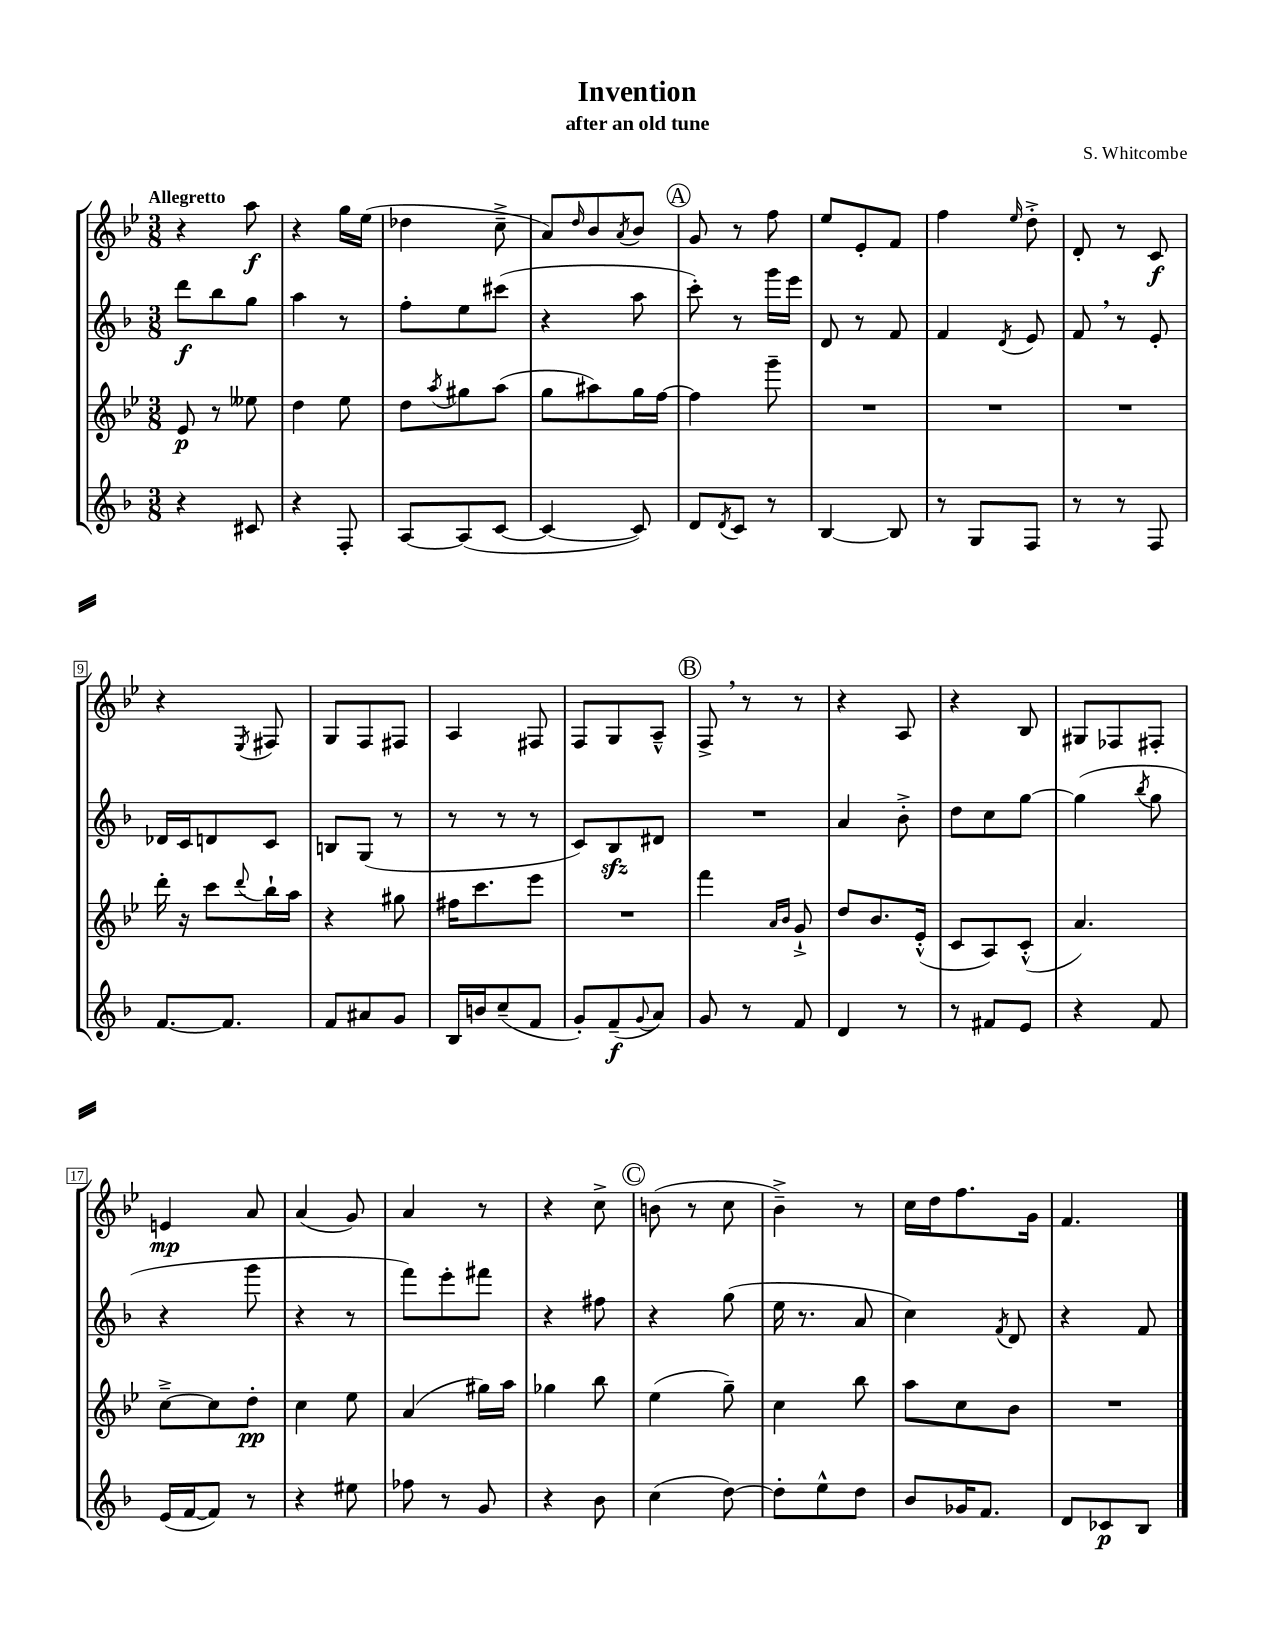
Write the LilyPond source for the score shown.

\header { title = "Invention" composer = "S. Whitcombe" subtitle = "after an old tune" }
<<
\new StaffGroup <<
\new Staff = "s0" {
    \clef treble \key bes \major \numericTimeSignature \time 3/8 \tempo "Allegretto"
    r4 a''8\f |
    r4 g''16 ees''16( |
    des''4 c''8---> |
    a'8) \grace { d''16 } bes'8 \acciaccatura { a'8 } bes'8 |
    \mark \markup { \circle "A" } g'8 r8 f''8 |
    ees''8 ees'8-. f'8 |
    f''4 \grace { ees''16 } d''8-.-> |
    d'8-. r8 c'8\f |
    r4 \acciaccatura { ees8 } fis8 |
    g8 f8 fis8 |
    a4 fis8 |
    f8 g8 a8---^ |
    \mark \markup { \circle "B" } f8-> \breathe r8 r8 |
    r4 a8 |
    r4 bes8 |
    gis8 fes8 fis8-. |
    e'4\mp a'8 |
    a'4( g'8) |
    a'4 r8 |
    r4 c''8-> |
    \mark \markup { \circle "C" } b'8( r8 c''8 |
    bes'4--->) r8 |
    c''16 d''16 f''8. g'16 |
    f'4. \bar "|." |
}
\new Staff = "s1" {
    \clef treble \key f \major \numericTimeSignature \time 3/8
    d'''8\f bes''8 g''8 |
    a''4 r8 |
    f''8-. e''8 cis'''8( |
    r4 a''8 |
    \mark \markup { \circle "A" } c'''8-.) r8 g'''16 e'''16 |
    d'8 r8 f'8 |
    f'4 \acciaccatura { d'8 } e'8 |
    f'8 \breathe r8 e'8-. |
    des'16 c'16 d'8 c'8 |
    b8 g8( r8 |
    r8 r8 r8 |
    c'8) bes8\sfz dis'8 |
    \mark \markup { \circle "B" } R4. |
    a'4 bes'8-.-> |
    d''8 c''8 g''8~ |
    g''4( \acciaccatura { bes''8 } g''8 |
    r4 g'''8 |
    r4 r8 |
    f'''8) e'''8-. fis'''8 |
    r4 fis''8 |
    \mark \markup { \circle "C" } r4 g''8( |
    e''16 r8. a'8 |
    c''4) \acciaccatura { f'8 } d'8 |
    r4 f'8 \bar "|." |
}
\new Staff = "s2" {
    \clef treble \key bes \major \numericTimeSignature \time 3/8
    ees'8\p r8 eeses''8 |
    d''4 ees''8 |
    d''8 \acciaccatura { a''8 } gis''8 a''8( |
    g''8 ais''8) g''16 f''16~ |
    \mark \markup { \circle "A" } f''4 g'''8-- |
    R4. |
    R4. |
    R4. |
    d'''16-. r16 c'''8 \appoggiatura { d'''8 } bes''16-! a''16 |
    r4 gis''8 |
    fis''16 c'''8. ees'''8 |
    R4. |
    \mark \markup { \circle "B" } f'''4 \grace { a'16 bes'16 } g'8-!-> |
    d''8 bes'8. ees'16-.-^( |
    c'8 a8) c'8-.-^( |
    a'4.) |
    c''8~---> c''8 d''8-.\pp |
    c''4 ees''8 |
    a'4( gis''16) a''16 |
    ges''4 bes''8 |
    \mark \markup { \circle "C" } ees''4( g''8--) |
    c''4 bes''8 |
    a''8 c''8 bes'8 |
    R4. \bar "|." |
}
\new Staff = "s3" {
    \clef treble \key f \major \numericTimeSignature \time 3/8
    r4 cis'8 |
    r4 f8-. |
    a8~ a8( c'8~ |
    c'4~ c'8) |
    \mark \markup { \circle "A" } d'8 \acciaccatura { d'8 } c'8 r8 |
    bes4~ bes8 |
    r8 g8 f8 |
    r8 r8 f8 |
    f'8.~ f'8. |
    f'8 ais'8 g'8 |
    bes16 b'16 c''8--( f'8 |
    g'8-.) f'8--\f( \appoggiatura { g'8 } a'8) |
    \mark \markup { \circle "B" } g'8 r8 f'8 |
    d'4 r8 |
    r8 fis'8 e'8 |
    r4 f'8 |
    e'16( f'16~ f'8) r8 |
    r4 eis''8 |
    fes''8 r8 g'8 |
    r4 bes'8 |
    \mark \markup { \circle "C" } c''4( d''8~) |
    d''8-. e''8-^ d''8 |
    bes'8 ges'16 f'8. |
    d'8 ces'8\p bes8 \bar "|." |
}
>>
>>
\layout { \context { \Score \override BarNumber.stencil = #(make-stencil-boxer 0.1 0.3 ly:text-interface::print) } }
